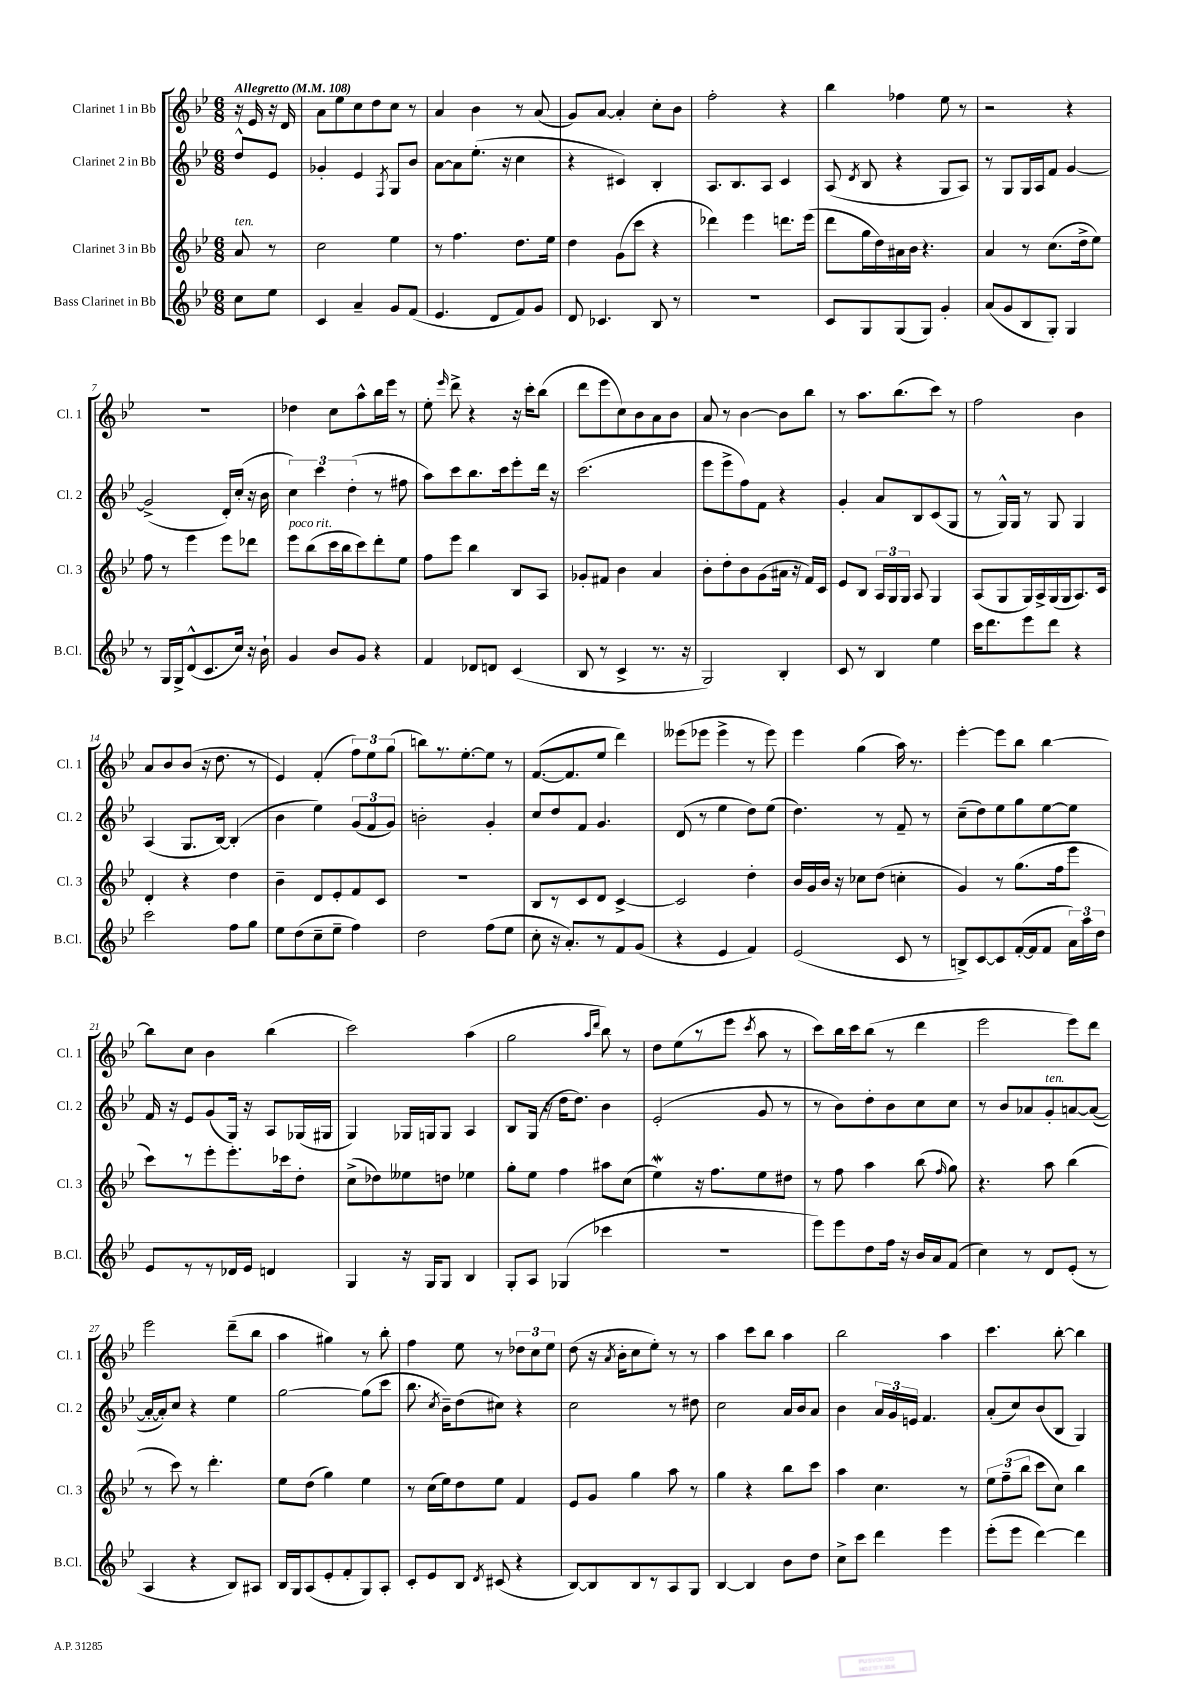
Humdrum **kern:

**kern	**kern	**kern	**kern
*part4	*part3	*part2	*part1
*staff4	*staff3	*staff2	*staff1
*I"Bass Clarinet in Bb	*I"Clarinet 3 in Bb	*I"Clarinet 2 in Bb	*I"Clarinet 1 in Bb
*I'B.Cl.	*I'Cl. 3	*I'Cl. 2	*I'Cl. 1
*clefG2	*clefG2	*clefG2	*clefG2
*k[b-e-]	*k[b-e-]	*k[b-e-]	*k[b-e-]
*M6/8	*M6/8	*M6/8	*M6/8
*MM108	*MM108	*MM108	*MM108
=	=	=	=
!	!	!	!LO:TX:a:B:t=Allegretto
!	!LO:TX:a:i:t=ten.	!	!
8cc\L	8a/	8dd^^/L	16r
.	.	.	16e-/
8ee-\J	8r	8e-/J	16r
.	.	.	16d/
=1	=1	=1	=1
4c/	2cc\	4g-X'/	8a\L
.	.	.	8ee-\
4a~/	.	4e-/	8cc\
.	.	.	8dd\
.	.	8qF/	.
8g/L	4ee-\	8G/L	8cc\J
(8f/J	.	8b-/J	8r
=2	=2	=2	=2
4.e-/	8r	[8a\L	4a/
.	4.ff\	8a\]	.
.	.	(8.ee-'\J	4b-\
8d/L	.	.	.
.	.	16r	.
8f/)	8.dd\L	4cc\	8r
8g/J	.	.	(8a/
.	16ee-\Jk	.	.
=3	=3	=3	=3
8d/	4dd\	4r	8g/L)
4.c-X/	.	.	[8a/J
.	(8g\L	4c#X/)	4a'/]
.	8ccc\J	.	.
8B-/	4r	4B-'/	8cc'\L
8r	.	.	8b-\J
=4	=4	=4	=4
2.r	4ddd-X\)	8.A/L	2ff'\
.	.	8.B-/	.
.	4eee-\	.	.
.	.	8A/J	.
.	8.dddn\L	4c/	4r
.	(16eee-\Jk	.	.
=5	=5	=5	=5
8c/L	8ddd\L	(8A/	4bb-\
.	.	8qd/	.
8G/	16gg\L	8B-/	.
.	16dd\)	.	.
(8G/	16a#X\	4r	4ff-X\
.	16b-\JJ	.	.
8G/J)	4.r	.	.
4g'/	.	8G/L	8ee-\
.	.	8A/J)	8r
=6	=6	=6	=6
(8a/L	4a/	8r	2r
8g/	.	8G/L	.
8B-/	8r	16G/L	.
.	.	16A/J	.
8G'/J)	(8.cc\L	8f/J	.
4G/	.	[4g/	4r
.	16dd^\k	.	.
.	8ee-\J)	.	.
!!LO:LB:g=z
=7	=7	=7	=7
8r	8ff\	(2g^/]	2.r
16G/LL	8r	.	.
16G^/J	.	.	.
(8d^^/	4eee-\	.	.
8.c/	.	.	.
.	8eee-\L	16d'/LL)	.
16cc/Jk)	.	(16cc'/JJ	.
16r	8ddd-X\J	16r	.
16b-`\	.	16b-\	.
=8	=8	=8	=8
!	!LO:TX:a:i:t=poco rit.	!	!
4g/	8eee-\L	6cc\)	4dd-X\
.	(8bb-\	.	.
.	.	6ccc\	.
8b-/L	16ccc\L	.	8cc\L
.	16bb-\J	.	.
.	.	(6dd'\	.
8g/J	8ccc\)	.	8aa^^\
4r	8ddd'\	8r	16bb-\L
.	.	.	16eee-\JJ
.	8ee-\J	8ff#X\	8r
=9	=9	=9	=9
4f/	8ff\L	8aa\L)	8ee-'\
.	.	.	16qqeee-/
.	8eee-\J	8ccc\	8ddd^\
8d-X/L	4bb-\	8.bb-\	4r
8dn/J	.	.	.
.	.	16ccc\k	.
(4c/	8B-/L	8eee-'\	16r
.	.	.	16ccc'\KL
.	8A/J	16ddd\Jk	(8bb-\J
.	.	16r	.
=10	=10	=10	=10
8B-/	8g-X'/L	(2.ccc\	8ddd\L
8r	8f#X/J	.	8eee-\
4c^/	4b-\	.	8cc\)
.	.	.	8b-\
8.r	4a/	.	8a\
.	.	.	8b-\J
16r	.	.	.
=11	=11	=11	=11
2G/)	8b-'\L	8eee-\L	8a/
.	8dd'\	8eee-^\	8r
.	8b-\	8ff\)	[4b-\
.	(8g\	8f\J	.
4B-'/	16a#X\Jk	4r	8b-\L]
.	16r	.	.
.	16f/LL)	.	8bb-\J
.	16c/JJ	.	.
=12	=12	=12	=12
8c/	8e-/L	4g'/	8r
8r	8B-/J	.	8.aa\L
4B-/	24A/LL	8a/L	.
.	24G/	.	.
.	.	.	(8.bb-\
.	24G/JJ	.	.
.	8A/	8B-/	.
4ee-\	4G/	(8c/	8ccc\J)
.	.	8G/J	8r
=13	=13	=13	=13
16ccc\KL	(8A/L	8r	2ff\
8.ddd\	.	.	.
.	8G/	16G^^/LL)	.
.	.	16G/JJ	.
8eee-\	16G/L)	8r	.
.	16A^/	.	.
8ddd\J	(16G/	8G/	.
.	16G/J	.	.
4r	8.A/)	4G/	4b-\
.	16c/Jk	.	.
!!LO:LB:g=z
=14	=14	=14	=14
2ccc\	4d'/	(4A/	8a/L
.	.	.	8b-/
.	4r	8.G/L	(8b-/J
.	.	.	16r
.	.	[16B-/Jk)	8.dd\
8ff\L	4dd\	(4B-'/]	.
8gg\J	.	.	8r
=15	=15	=15	=15
8ee-\L	4b-~\	4b-\	4e-/)
(8dd\	.	.	.
8cc~\	8d/L	4ee-\)	(4f'/
8ee-~\J	8e-'/	.	.
4ff\)	8f/	(12g/L	12ff\L)
.	.	12f/	12ee-\
.	8c/J	.	.
.	.	12g/J)	(12gg\J
=16	=16	=16	=16
2dd\	2.r	2bn'\	8bbn\L)
.	.	.	8.r
.	.	.	[8.ee-'\
(8ff\L	.	4g'/	8ee-\J]
8ee-\J	.	.	8r
=17	=17	=17	=17
8cc'\	8B-/L	8cc/L	([8.f/L
16r	8r	8dd/	.
8.a'/L)	.	.	8.f/]
.	8c/	8f/J	.
8r	8d/J	4.g/	8ee-/J
8f/	[4c^/	.	4ddd\)
(8g/J	.	.	.
=18	=18	=18	=18
4r	2c/]	(8d/	(8eee--X\L
.	.	8r	8eee-X\J
4e-/	.	4ee-\	4eee-^\
4f/)	4dd'\	8dd\L)	8r
.	.	(8ee-\J	8eee-\)
=19	=19	=19	=19
(2e-/	16b-/LL	4.dd\)	4eee-\
.	16g/	.	.
.	16b-/JJ	.	.
.	16r	.	.
.	8cc-X\L	.	(4gg\
.	(8dd\J	8r	.
8c/	4ccn'\	8f~/	16aa\)
.	.	.	8.r
8r	.	8r	.
=20	=20	=20	=20
8Bn^/L)	4g/)	(8cc~\L	[4eee-'\
[8c/	.	8dd\)	.
8c/]	8r	8ee-\	8eee-\L]
([16f'/L	(8.gg\L	8gg\	8bb-\J
16f/J]	.	.	.
8f/J	.	[8ee-\	[4bb-\
.	16ff\k	.	.
24a\LL)	8eee-\J	8ee-\J]	.
24aa\	.	.	.
24dd\JJ	.	.	.
!!LO:LB:g=z
=21	=21	=21	=21
8e-/L	8ccc\L)	16f/	8bb-\L]
.	.	16r	.
8r	8r	8e-/L	8cc\J
8r	8eee-'\	(8g/	4b-\
16d-X/L	8.eee-'\	16G/Jk)	.
16e-/JJ	.	16r	.
4dn/	.	8A/L	(4bb-\
.	16ccc-X\k	.	.
.	8dd'\J	(16G-X/L	.
.	.	16G#X/JJ	.
=22	=22	=22	=22
4G/	(8cc^\L	4G/)	2ccc\)
.	8dd-X\)	.	.
16r	8ee--X\	16G-X/LL	.
16G/KL	.	16Gn/J	.
8G/J	8ddn\J	8G/J	.
4B-/	4ee-X\	4A/	(4aa\
=23	=23	=23	=23
8G'/L	8gg'\L	8B-/L	2gg\
8A/J	8ee-\J	(16G/Jk	.
.	.	16r	.
(4G-X/	4ff\	16dd\KL	.
.	.	8.dd\J)	.
.	.	.	16qqaa/LL
.	.	.	16qqddd/JJ
4ccc-X\	8aa#X\L	4b-\	8bb-\)
.	(8cc\J	.	8r
=24	=24	=24	=24
2.r	4ee-w\)	(2e-'/	8dd\L
.	.	.	(8ee-\
.	16r	.	8r
.	8.ff\L	.	.
.	.	.	8eee-\J
.	.	.	8qccc/
.	8ee-\	8g/	8aa\
.	8dd#X\J	8r	8r
=25	=25	=25	=25
8eee-\L)	8r	8r	8ccc\L)
8eee-\	8ff\	8b-\L)	16bb-\L
.	.	.	16ccc\J
8dd\	4aa\	8dd'\	(8bb-\J
16ff\Jk	.	8b-\	8r
16r	.	.	.
16b-/LL	(8bb-\	8cc\	4ddd\
16a/J	.	.	.
.	16qqff/	.	.
(8f/J	8gg\)	8cc\J	.
=26	=26	=26	=26
4cc\)	4.r	8r	2eee-\
.	.	8b-/L	.
8r	.	8a-X/	.
!	!	!LO:TX:a:i:t=ten.	!
8d/L	8aa\	8g'/	.
(8e-'/J	(4bb-\	[8an/	8eee-\L)
8r	.	(8a/J_	8ddd\J
!!LO:LB:g=z
=27	=27	=27	=27
4A/	8r	16a'/LL_	2eee-\
.	.	16a'/J])	.
.	8ccc\)	8cc/J	.
4r	8r	4r	.
.	4.ddd'\	.	.
8B-/L)	.	4ee-\	(8ddd~\L
8A#X/J	.	.	8bb-\J
=28	=28	=28	=28
16B-/LL	8ee-\L	[2gg\	4aa\
16G/J	.	.	.
(8A/	(8dd\J	.	.
8e-'/	4gg\)	.	4gg#X\)
8f'/	.	.	.
8G/)	4ee-\	(8gg\L]	8r
8A'/J	.	8ccc\J	8bb-'\
=29	=29	=29	=29
8c'/L	8r	8.bb-\	4ff\
8e-/	(16cc\LL	.	.
.	.	8qcc/	.
.	16ee-\J)	16b-~\KL)	.
8B-/J	8dd\	(8dd\	8ee-\
8qd/	.	.	.
(8c#X/	8ee-\J	8cc#X\J)	8r
4r	4f/	4r	12dd-X\L
.	.	.	12cc\
.	.	.	12ee-\J
=30	=30	=30	=30
[8B-/L)	8e-/L	2cc\	(8dd\
8B-/]	8g/J	.	16r
.	.	.	8qa/
.	.	.	16b-'\KL
8B-/	4gg\	.	8cc\
8r	.	.	8ee-'\J)
8A/	8aa\	8r	8r
8G/J	8r	8dd#X\	8r
=31	=31	=31	=31
[4B-/	4gg\	2cc\	4aa\
4B-/]	4r	.	8ccc\L
.	.	.	8bb-\J
8b-\L	8bb-\L	16a/LL	4aa\
.	.	16b-/J	.
8dd\J	8ccc\J	8a/J	.
=32	=32	=32	=32
8cc^\L	4aa\	4b-\	2bb-\
8ccc\J	.	.	.
4ddd\	4.cc\	24a/LL	.
.	.	24g/	.
.	.	24en/JJ	.
.	.	4.f/	.
4eee-\	.	.	4aa\
.	8r	.	.
=33	=33	=33	=33
(8eee-'\L	12ee-\L	(8a'/L	4.ccc\
.	(12ff~\	.	.
8eee-\J	.	8cc/)	.
.	12bb-\J	.	.
[4ddd\)	8ccc\L	(8b-/	.
.	8cc\J)	8B-/J	[8bb-'\
4ddd\]	4bb-\	4G/)	4bb-\]
==	==	==	==
*-	*-	*-	*-
